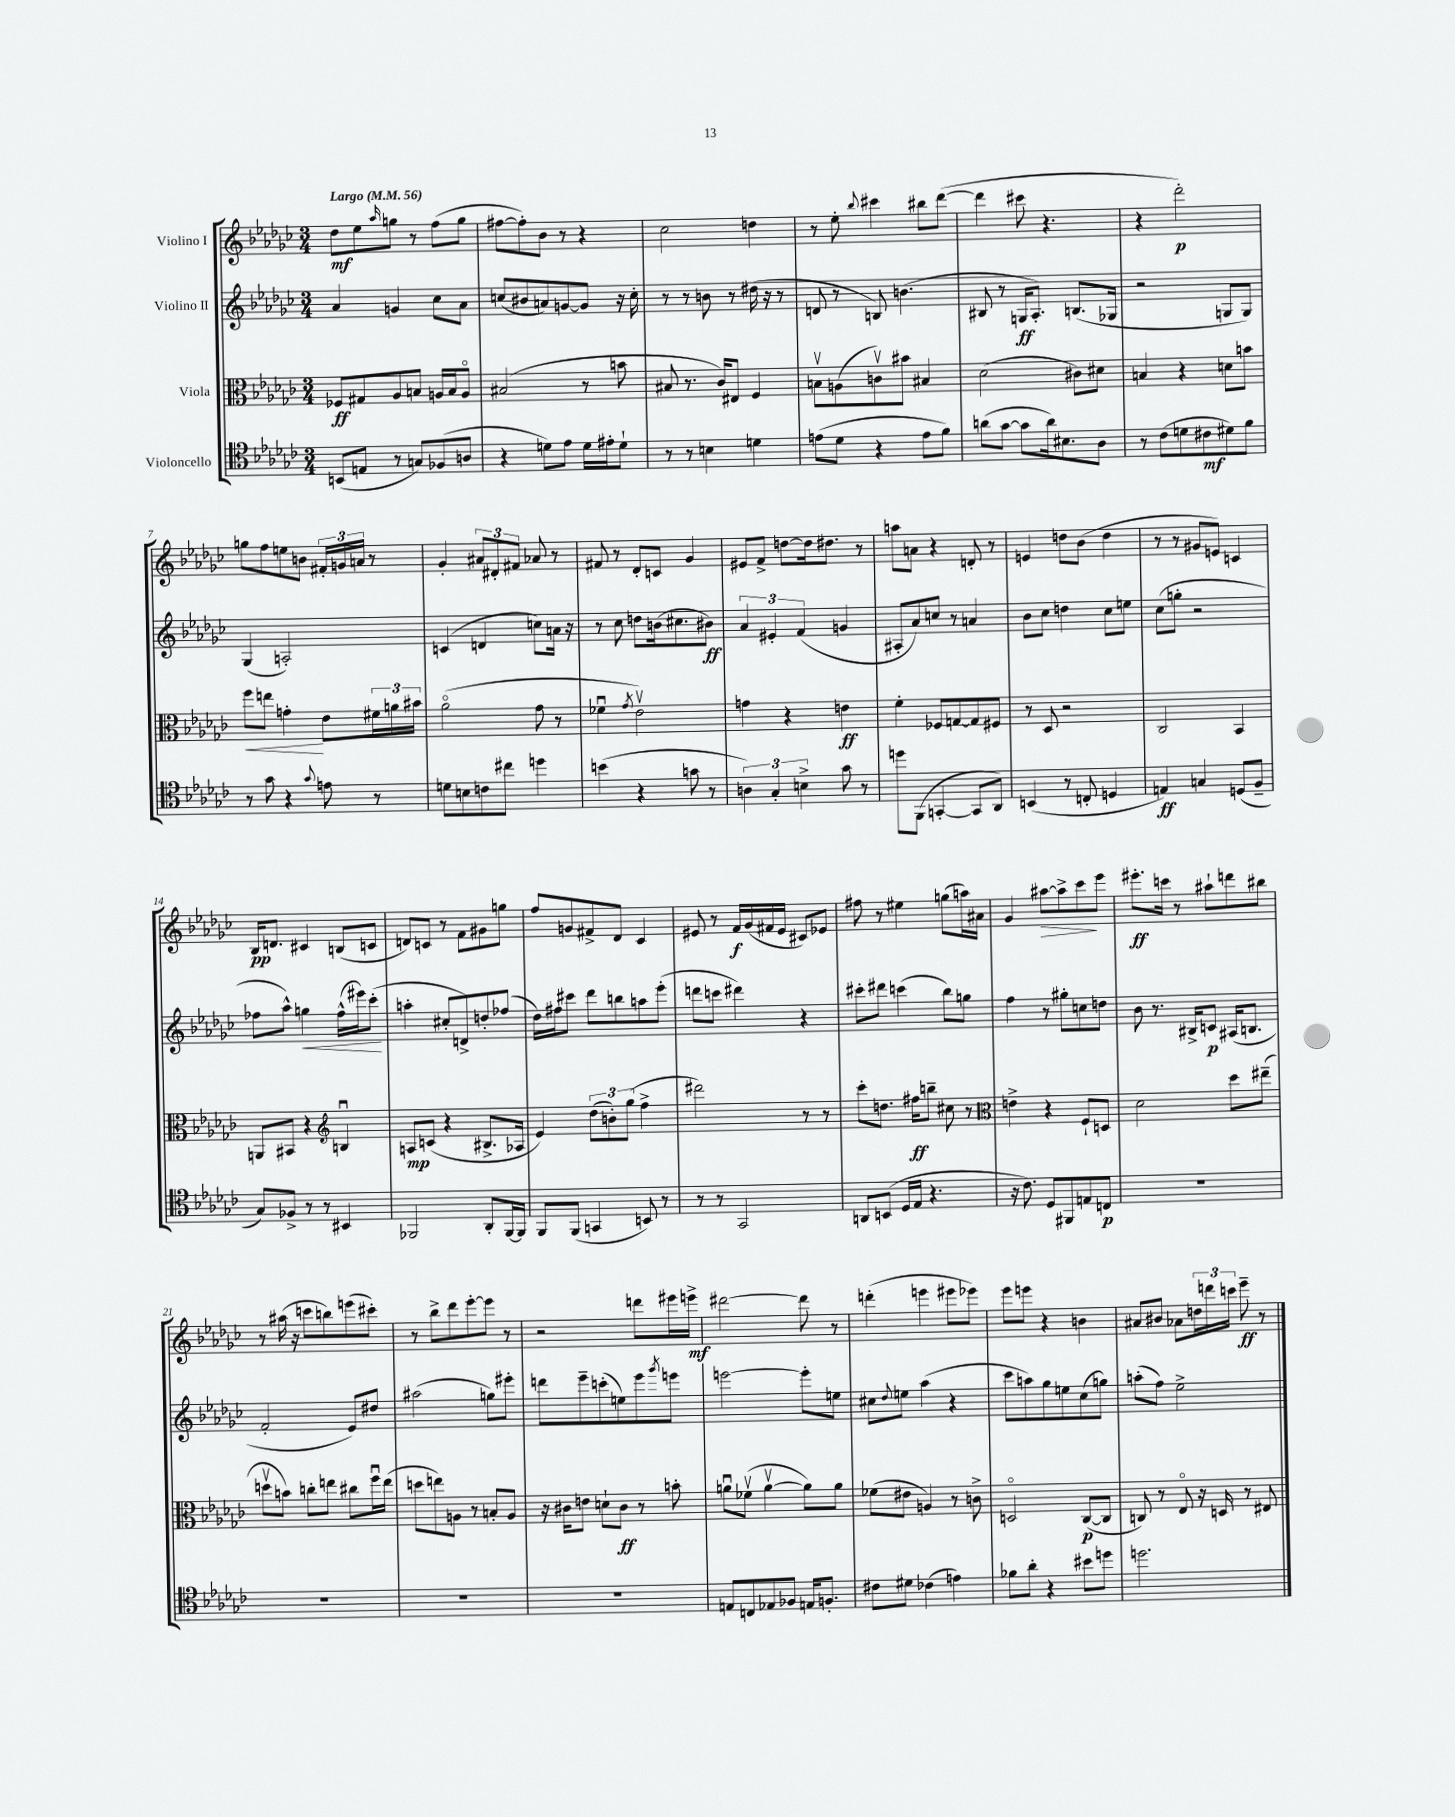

**kern	**kern	**kern	**kern
*staff4	*staff3	*staff2	*staff1
*clefC4	*clefC3	*clefG2	*clefG2
*k[b-e-a-d-g-c-]	*k[b-e-a-d-g-c-]	*k[b-e-a-d-g-c-]	*k[b-e-a-d-g-c-]
*M3/4	*M3/4	*M3/4	*M3/4
*MM56	*MM56	*MM56	*MM56
(8BB	8F-	4a-	8dd-
8E	8G#	.	8ee-
.	.	.	16qqaa-
8r	8A-	4g	8gg
8G)	8B	.	8r
(8F-	16A	8cc-	(8ff
.	16B	.	.
8A	8Ao	8a-	8gg
=	=	=	=
4r	(2B#	(8cc	[8ff#
.	.	8b#	8ff#'])
8d)	.	8a)	8b-
8e-	.	[8g	8r
16d	8r	8g]	4r
16e#'	.	.	.
8d`	8b	16r	.
.	.	16cc'	.
=	=	=	=
8r	8B#	8r	2cc-
8r	8.r	8r	.
4B	.	8b	.
.	16c-)	.	.
.	8E#	8r	.
4d	4F	(16dd#	4dd
.	.	16r	.
.	.	8r	.
=	=	=	=
(8e	8Bv	8d	8r
8d-	(8A	8r	8ee-'
.	.	.	8qqbb-
4r	8cv)	8B)	4ccc#
.	8b#	(4.b	.
8e	4B#	.	8bb#
8f)	.	.	([8ddd-
=	=	=	=
(8a	(2d-	8B#	4ddd-]
[8g-	.	8r	.
8g-]	.	16G	8ccc#
.	.	8.A-')	.
16a)	.	.	4.r
8.B#	.	.	.
.	8c#)	(8.B	.
8A-	8d#	.	.
.	.	16G-	.
=	=	=	=
8r	4B	2r	4r
(8c-	.	.	.
8d	4r	.	2ddd-')
8c#	.	.	.
8d#)	8d	8G	.
8f	8b	8G)	.
=	=	=	=
8r	8ff	(4G-	8gg
8g-	8ee	.	8ff
4r	4g'	2A')	8ee
.	.	.	8b
8qqg-	.	.	.
8e	8e-	.	24f#'
.	.	.	24g
.	.	.	24a
8r	24f#	.	8r
.	24a	.	.
.	24b#	.	.
=	=	=	=
8d	(2a-o	(4c	4g-'
8B	.	.	.
8c	.	4d	12a#
.	.	.	12d#'
8cc#	.	.	.
.	.	.	12f#
4dd	8g-	8cc)	8a-
.	8r	16a	8r
.	.	16r	.
=	=	=	=
(4b	4f-u	8r	8f#
.	.	8cc-	8r
.	8qg-	.	.
4r	2e-v)	8dd	8d-'
.	.	(16b	8c
.	.	8.cc#	.
8g	.	.	4g-
8r	.	8b#)	.
=	=	=	=
6A)	4g	6a-	8e#
.	.	.	8f^
6G-'	.	6e#'	.
.	4r	.	[8dd
6B^	.	(6f	.
.	.	.	16dd]
.	.	.	8.dd#
8g-	4e	4g	.
8r	.	.	8r
=	=	=	=
8dd	4f'	8A#'	8aa
(8FF	.	8a-)	8a
[4GG'	8F-	8cc	4r
.	[8G	8r	.
8GG]	8G]	4a	8d'
8AA-)	8F#	.	8r
=	=	=	=
(4BB	8r	8b-	4e
.	8D-	8cc-	.
8r	2r	4dd	8dd
8C'	.	.	(8b-
4D	.	8cc-	4dd
.	.	8ee	.
=	=	=	=
4E)	2C-	(8cc-	8r
.	.	8gg'	8r
4G	.	2r	8g#
.	.	.	8e)
(8D	4BB-	.	4c
8F~	.	.	.
=	=	=	=
8G-)	8AA	8ff-	16B-
.	.	.	8.d
8F-^	8BB#	8aa-^^)	.
8r	4r	4gg	4c#
8r	.	.	.
*	*clefG2	*	*
4BB#	4Bu	(16ff-^^	(8B
.	.	16eee#)	.
.	.	(8ccc-'	8c
=	=	=	=
2FF-	8A	4aa'	8d)
.	(8c	.	8c
.	4r	8cc#'	8r
.	.	8d^)	8f
8AA-'	8.B#^	8dd'	8g#
[16FF-	.	(8ff-	8gg
16FF-]	16A-	.	.
=	=	=	=
8FF	4e-)	16dd-)	8ff
.	.	16ff#	.
(8FF	.	8ccc#	8g
4GG	(12dd-	8ddd-	8f#^
.	12b')	.	.
.	.	8bb	8d-
.	(12gg-	.	.
8BB)	4ff^	8aa	4c-
8r	.	(8eee-'	.
=	=	=	=
8r	2ddd#)	8ddd	8e#
8r	.	8ccc	8r
2GG-	.	4ddd#)	16f
.	.	.	(16g-
.	.	.	16f#
.	.	.	16e#
.	8r	4r	8c#)
.	8r	.	8e-
=	=	=	=
8AA	8ccc-'	8ccc#'	8ff#
(8BB	8.dd	8ddd#	8r
16D-	.	(4ccc	4ee#
16E-	16ff#	.	.
4.r	8bb~	.	.
.	8cc#	8bb-)	(8gg
.	8r	8gg	16aa)
.	.	.	16a#
=	=	=	=
*	*clefC3	*	*
16r	4e^	4ff	4g-
8.c-)	.	.	.
8D-	4r	8r	[8aa#
8FF#	.	8gg#'	8aa#^]
8E	8F`	8cc	8ccc-
8C	8D	8dd	8eee-
=	=	=	=
2.r	2d-	8b-	8.eee#'
.	.	8.r	.
.	.	.	16ccc
.	.	.	8r
.	.	16B#^	.
.	.	8c	8aa#`
.	8dd-	(16A#	8ddd
.	.	8.B	.
.	(8ee#~	.	8bb#
=	=	=	=
2.r	8ddv	2f'	8r
.	8b)	.	(16aa#
.	.	.	16r
.	8cc'	.	8ccc
.	8ee	.	8bb)
.	8cc#	8e-)	(8eee
.	16ffu	8dd#	8ccc#')
.	(16ee	.	.
=	=	=	=
2.r	8dd	(2aa#	8r
.	8ee)	.	8bb-^
.	8A	.	8ddd-
.	8r	.	[8eee-'
.	8B'	8gg)	8eee-]
.	8A	8eee#'	8r
=	=	=	=
2.r	16r	8ddd	2r
.	16c#	.	.
.	8e	8eee-~	.
.	8d`	(8ccc'	.
.	8c#	8ee)	.
.	8r	8eee-	8ddd
.	.	8qggg-	.
.	8b'	8eee	16eee#
.	.	.	16eee^
=	=	=	=
8E	8au	[2eee	[2ddd#
8C	(8f-v	.	.
8E-	[4av	.	.
8F-	.	.	.
16E	8a])	8eee']	8ddd#]
8.F'	.	.	.
.	8a	8ee	8r
=	=	=	=
8c#	(8f-	8cc#	(4ddd'
.	.	8qqdd-	.
8d#	8e#	8ee	.
(4c-	4A)	(4aa-	4eee
4e)	8r	4r	8eee#
.	8c^	.	8eee-)
=	=	=	=
8f-	2Do	8ccc-	8eee-
8a-'	.	8aa)	8eee
4r	.	8gg-	4r
.	.	8ee	.
8b#	([8C-	(8cc-	4b
8dd	8C-]	8gg)	.
=	=	=	=
2.dd	8C)	(8aa'	8a#
.	8r	8ff)	8b#
.	8E-o	2ee-^	8a-
.	16r	.	24dd
.	.	.	24ddd
.	16D	.	.
.	.	.	24ccc
.	8r	.	8eee-~
.	8E#	.	8r
==	==	==	==
*-	*-	*-	*-
